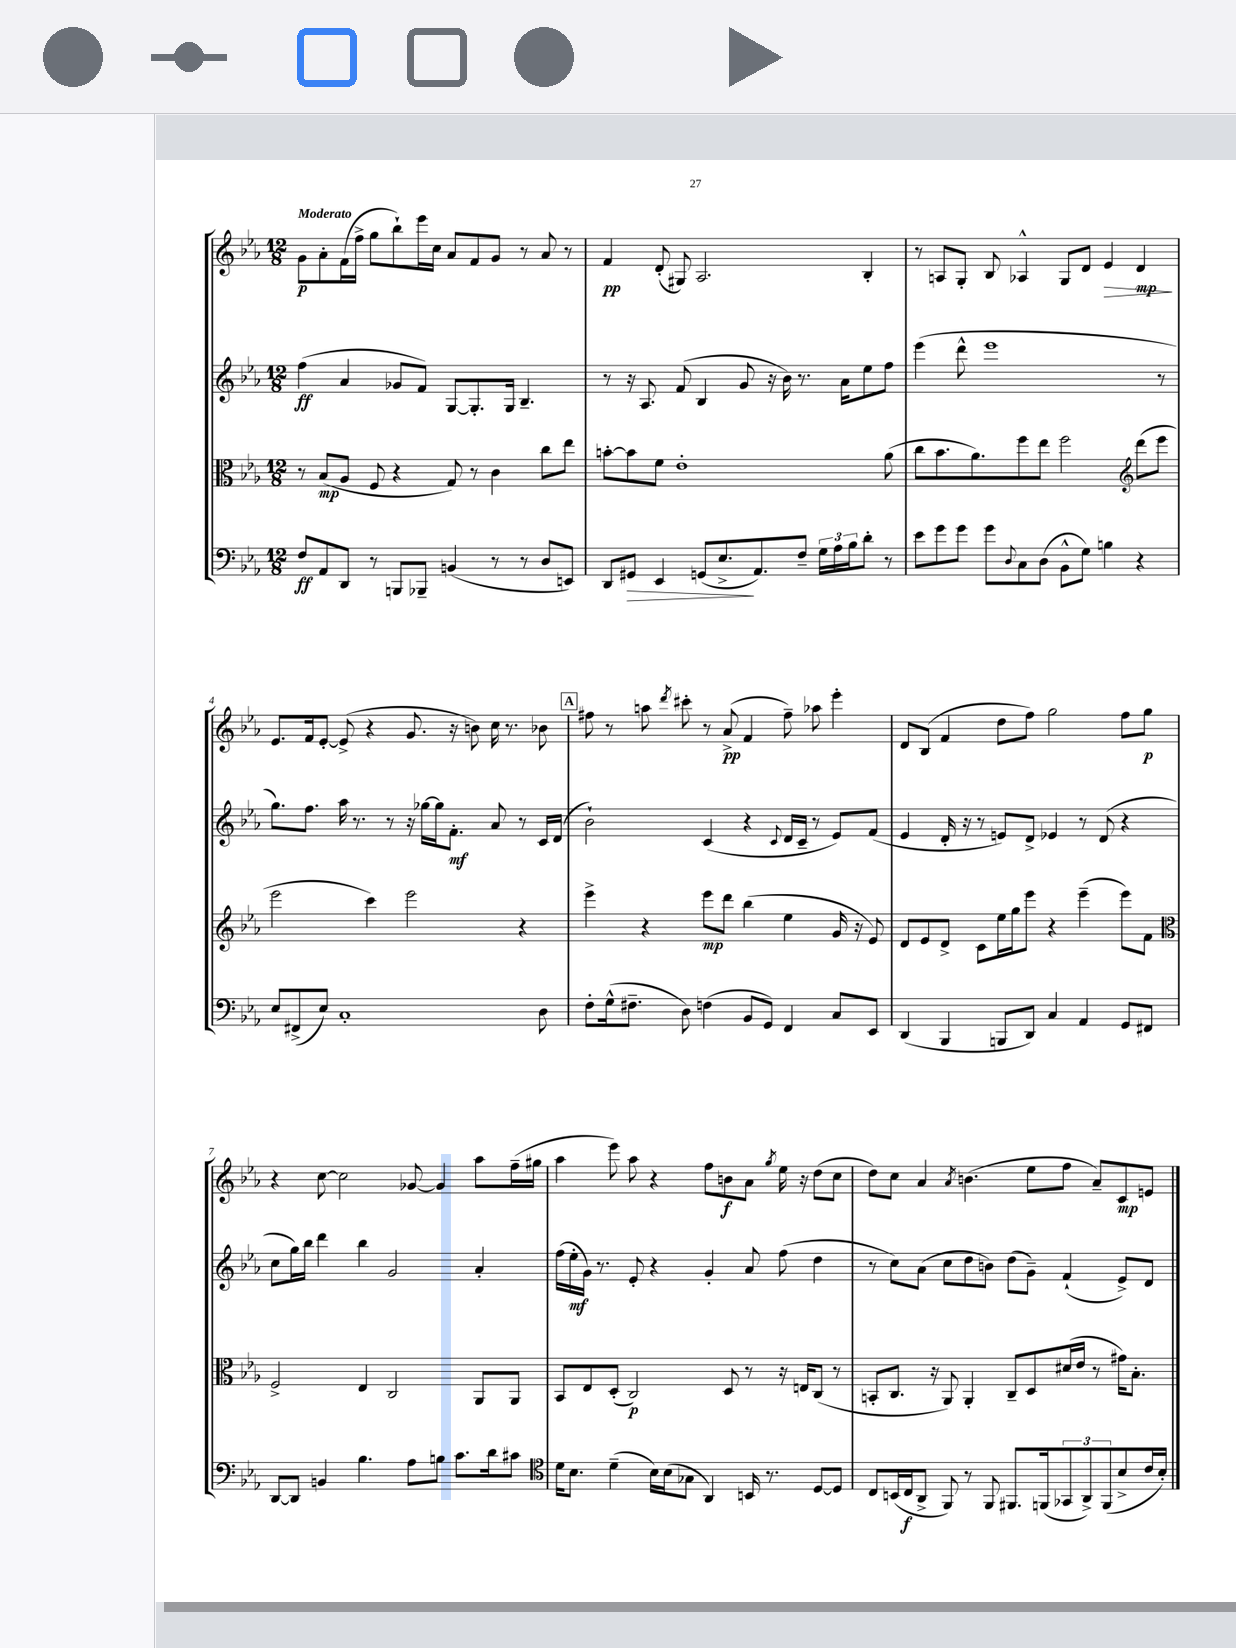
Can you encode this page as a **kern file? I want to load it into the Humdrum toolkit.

**kern	**kern	**kern	**kern
*staff4	*staff3	*staff2	*staff1
*clefF4	*clefC3	*clefG2	*clefG2
*k[b-e-a-]	*k[b-e-a-]	*k[b-e-a-]	*k[b-e-a-]
*M12/8	*M12/8	*M12/8	*M12/8
8F	8r	(4ff	8g
8AA-	(8B-	.	8a-'
8DD	8A-	4a-	(16f
.	.	.	16ff^
8r	8F	.	8gg
8BBB	4r	8g-	8bb-`)
8BBB-~	.	8f)	16eee-
.	.	.	16cc
(4BB	8G)	[8G	8a-
.	8r	8.G']	8f
8r	4c	.	8g
.	.	16G	.
8r	.	4.B-~	8r
8D	8cc	.	8a-
8EE)	8ee-	.	8r
=	=	=	=
8DD	[8b'	8r	4f
8GG#	8b]	16r	.
.	.	8.A-	.
4EE-	8f	.	(8d'
.	1e-'	(8f	8G#)
(8GG	.	4B-	2.A-
8.E-^	.	.	.
.	.	8g	.
8.AA-)	.	.	.
.	.	16r	.
.	.	16b-)	.
8F~	.	8.r	.
24G	.	.	.
24A-	.	.	.
.	.	16a-	.
24B-	.	.	.
8d'	.	8ee-	4B-'
8r	(8a-	8ff	.
=	=	=	=
8e-	8cc	(4eee-	8r
8g	8.b-	.	8A
8g	.	8ddd^^	8G'
.	8.a-)	.	.
8g	.	1eee-	8B-
8qqD	.	.	.
8C	8ff	.	4A-^^
(8D	8ee-	.	.
8BB-^^	2ff	.	8G
8G)	.	.	8d
4B	.	.	4e-
*	*clefG2	*	*
4r	(8ddd	.	4d
.	8eee-	8r	.
=	=	=	=
8E-	2eee-	8.gg)	8.e-
(8FF#^	.	.	.
.	.	8.ff	16f
8E-)	.	.	[8e-'
1C'	.	16aa-	(8e-^]
.	.	8.r	.
.	4ccc)	.	4r
.	.	8r	.
.	2eee-	16r	8.g
.	.	[16gg-	.
.	.	16gg-]	.
.	.	8.f'	16r
.	.	.	8b)
.	.	8a-	16cc
.	.	.	8.r
.	4r	8r	.
8D	.	16c	8b-
.	.	(16d	.
=	=	=	=
8F'	4eee-^	2b-`)	8ff#
(16G^^	.	.	8r
8.F#~	.	.	.
.	4r	.	8aa
.	.	.	8qddd
8D)	.	.	8ccc#'
(4F	8eee-	(4c	8r
.	8ddd	.	(8a-^
8BB-	(4bb-	4r	4f
8GG)	.	.	.
.	.	8qqc	.
4FF	4ee-	16d	8ff#~)
.	.	16c~	.
.	.	8r	8aa-
8C	16g	8e-)	4eee-'
.	16r	.	.
8EE-	8e-)	(8f	.
=	=	=	=
(4DD	8d	4e-	8d
.	8e-	.	(8B-
4BBB-	8d^	16d'	4f
.	.	16r	.
.	8c	8r	.
8BBB	16ee-	8e)	8dd
.	16gg	.	.
8DD)	8eee-	8d^	8ff)
4C	4r	4e-	2gg
4AA-	(4eee-~	8r	.
.	.	(8d	.
8GG	8eee-)	4r	8ff
8FF#	8f	.	8gg
=	=	=	=
*	*clefC3	*	*
[8DD	2F^	8cc	4r
8DD]	.	16gg)	.
.	.	16bb-	.
4BB	.	4ddd	[8cc
.	.	.	2cc]
4.B-	4E-	4bb-	.
.	2C	2g	.
8A-	.	.	[8g-
8B	.	.	4g-]
8.c	.	.	.
.	8AA-	4a-'	8aa-
16d	.	.	.
8c#	8AA-	.	(16ff~
.	.	.	16gg#
=	=	=	=
*clefC4	*	*	*
16d	8BB-	(16ff	4aa-
8.B-	.	16ee-'	.
.	8E-	16g)	.
.	.	8.r	.
(4d~	(8D'	.	8eee-)
.	2C)	8e-'	8aa-
16B-)	.	4r	4r
(16B-	.	.	.
8G-	.	.	.
4AA-)	.	4g'	8ff
.	8D	.	8b
16BB	8r	8a-	8a-
8.r	.	.	.
.	.	.	8qgg
.	16r	(8ff	16ee-
.	16E	.	16r
[8D	(8C	4dd	(8dd
8D]	8r	.	8cc
=	=	=	=
8C	8BB'	8r	8dd)
(16BB	8.C	8cc)	8cc
16C	.	.	.
8AA-^	.	(8a-	4a-
.	16r	.	.
8FF)	8AA-)	8cc	.
.	.	.	8qa-
8r	4AA-'	8dd	(4.b
8FF	.	8b)	.
8.FF#	8C~	(8dd	.
.	8D	8g~)	8ee-
(16FF	.	.	.
12GG-	(16d#	(4f`	8ff
.	16e-	.	.
12AA-^)	.	.	.
.	8r	.	8a-~)
(12FF	.	.	.
8B-^	16g#)	8e-^)	8c
.	8.B-'	.	.
16c	.	8d	8e
16B-')	.	.	.
==	==	==	==
*-	*-	*-	*-
